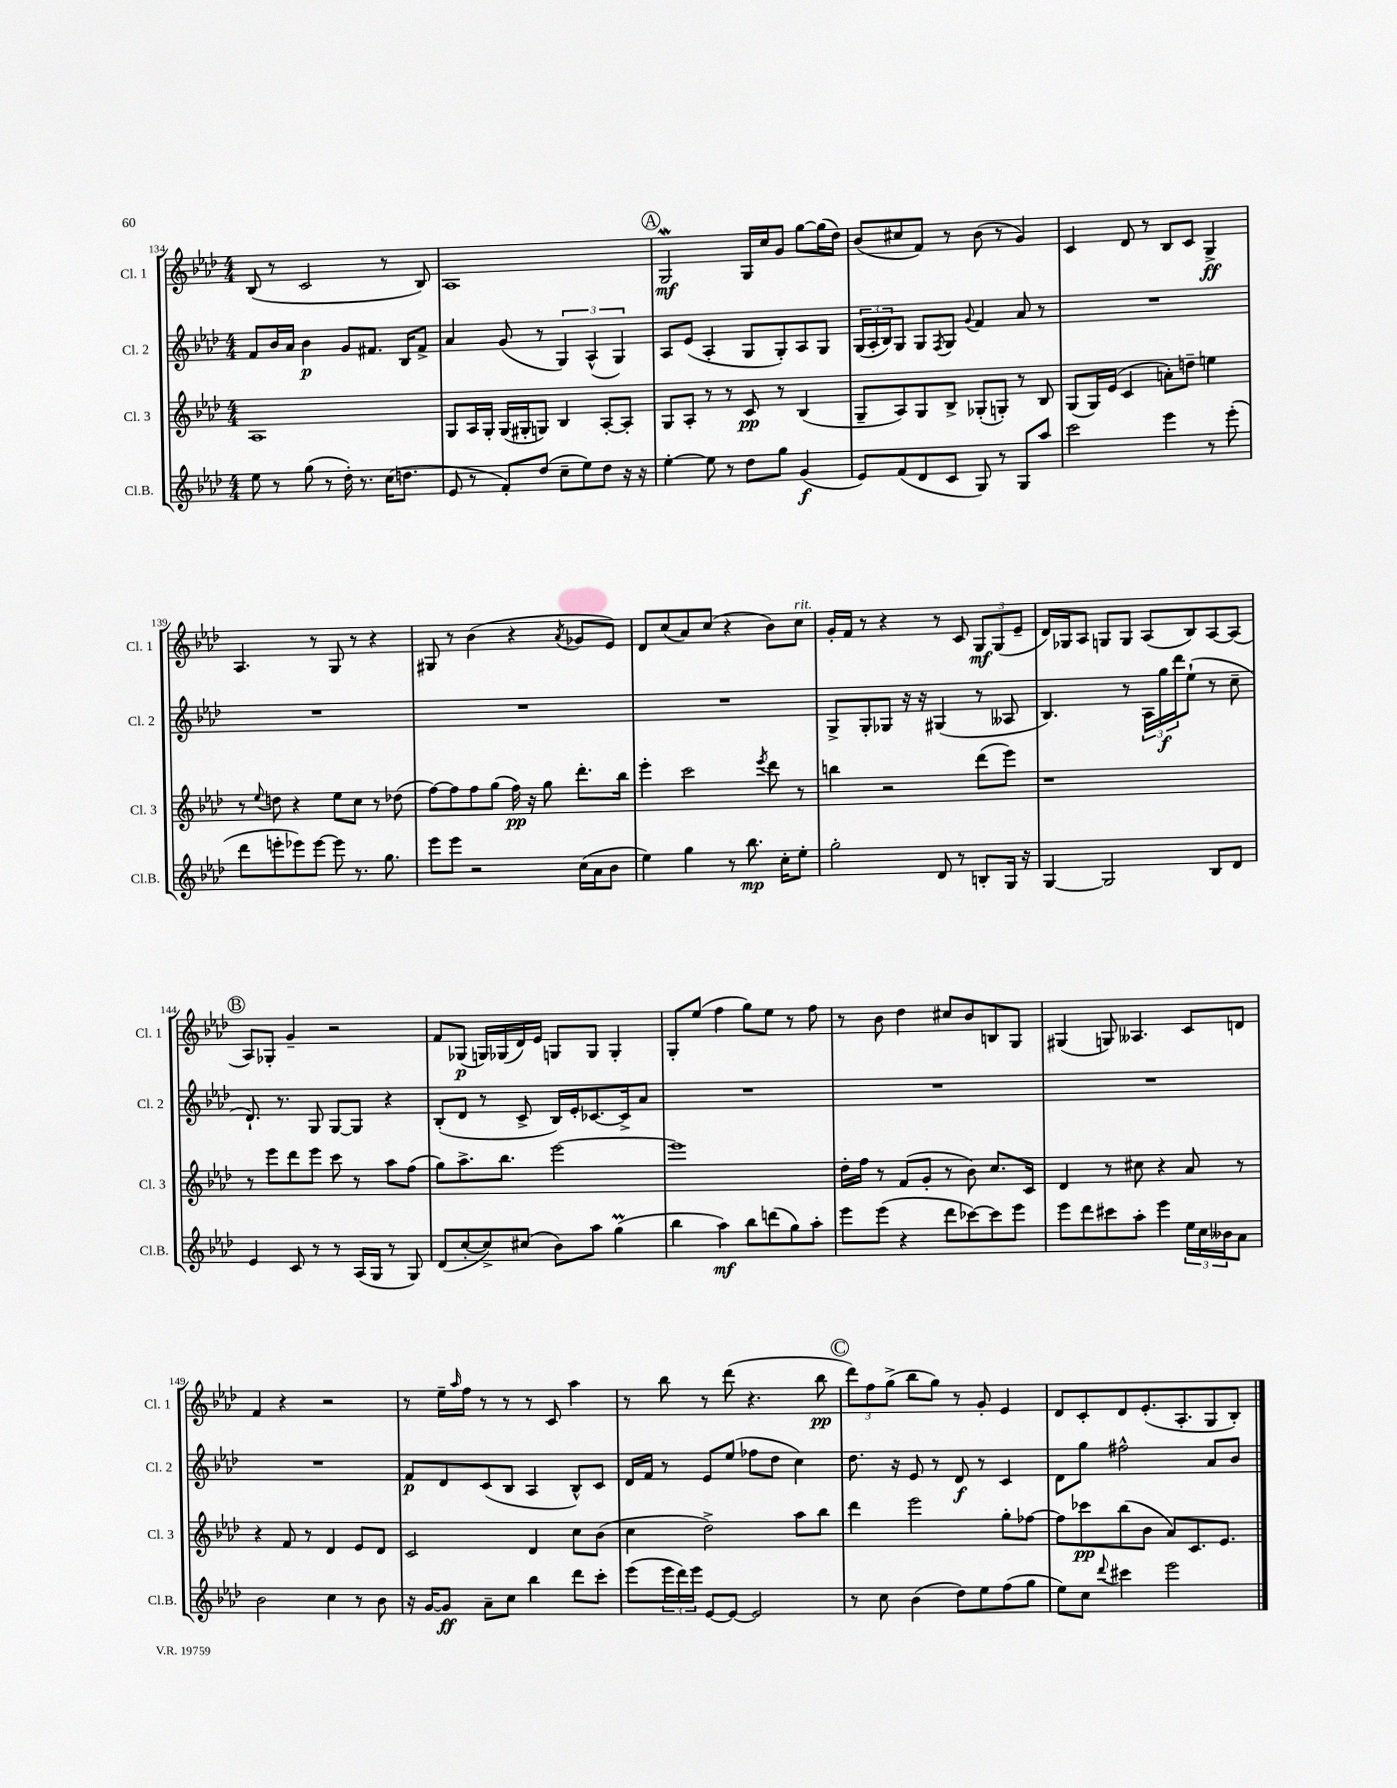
<<
\new StaffGroup <<
\new Staff = "s0" \with { instrumentName = "Cl. 1" shortInstrumentName = "Cl. 1" } {
    \clef treble \key aes \major \numericTimeSignature \time 4/4
    bes8( r8 c'2 r8 bes8) |
    aes1 |
    \mark \markup { \circle "A" } g2\mordent\mf g16 c''16 g'8 g''8~ g''16( des''16) |
    bes'8( cis''8 f'8) r8 bes'8( r8 g'4) |
    c'4 des'8 r8 bes8 c'8 g4->\ff |
    aes4. r8 g8 r8 r4 |
    gis8 r8 bes'4( r4 \acciaccatura { aes'8 } ges'8 ees'8) |
    des'8 c''8( aes'8) c''8( r4 bes'8) c''8^\markup { \italic "rit." } |
    g'16-. f'16 r8 r4 r8 c'8 \tuplet 3/2 { g8\mf g8( ees'8-- } |
    des'16) ges16 aes8 g8 g8 aes8( bes8) aes8~ aes8( |
    \mark \markup { \circle "B" } aes8) ges8-. g'4-- r2 |
    f'8 ges8\p( g16) ges16( des'16) ees'16 g8 g8 g4-. |
    g8-. ees''8( f''4 g''8) ees''8 r8 f''8 |
    r8 bes'8 des''4 cis''8 bes'8 b8 g8 |
    gis4( g8) aeses4. c'8 d'8 |
    f'4 r4 r2 |
    r8 ees''16-- \grace { aes''16 } f''16 r8 r8 r8 c'8 aes''4 |
    r8 bes''8 r8 des'''8( r4. bes''8\pp |
    \mark \markup { \circle "C" } \tuplet 3/2 { des'''8) f''8 g''8->( } bes''8 g''8) r8 g'8-. ees'4 |
    des'8 c'8-. des'8 ees'8.-.( aes8.-. g8 bes8-.) \bar "|." |
}
\new Staff = "s1" \with { instrumentName = "Cl. 2" shortInstrumentName = "Cl. 2" } {
    \clef treble \key aes \major \numericTimeSignature \time 4/4
    f'8 bes'16 aes'16 bes'4\p g'8 fis'8. bes16 fis'8-> |
    aes'4 g'8( r8 \tuplet 3/2 { g4) aes4-^( g4) } |
    \mark \markup { \circle "A" } aes8 ees'8( aes4-. g8 g8-.) aes8 g8 |
    \tuplet 3/2 { g16( aes16-. bes16) } g8 g8 \acciaccatura { f8 } g8 \appoggiatura { g'8 } f'4 aes'8 r8 |
    R1 |
    R1 |
    R1 |
    R1 |
    g8-> g8-. ges8 r16 r16 gis4( r8 aeses8 |
    bes4.) r8 \tuplet 3/2 { aes16 g''16\f des'''16 } ees''8-!( r8 c''8-- |
    \mark \markup { \circle "B" } des'8.-!) r8. g8 g8~ g8 r4 |
    bes8-.( des'8 r8 c'8-> bes16) ees'16-. ces'8.~ ces'16-> aes'8 |
    R1 |
    R1 |
    R1 |
    R1 |
    f'8\p des'8 c'8( bes8 aes4 bes8-^) c'8 |
    des'16 f'16 r8 ees'8 ees''8( fes''8 des''8 c''4) |
    \mark \markup { \circle "C" } des''8. r16 ees'8 r8 des'8\f r8 c'4 |
    des'8 g''8 fis''2-^ aes'8 bes'8 \bar "|." |
}
\new Staff = "s2" \with { instrumentName = "Cl. 3" shortInstrumentName = "Cl. 3" } {
    \clef treble \key aes \major \numericTimeSignature \time 4/4
    aes1 |
    g8 aes16 g16-. g16( gis16-. g8) bes4 aes8~-. aes8-. |
    \mark \markup { \circle "A" } g8 aes8-. r8 r8 c'8\pp r8 bes4( |
    g8-- aes8) g8 bes8-> ges8-.( g8-.) r8 bes8 |
    g8( g16) ees'16( c'4 a'8-.) d''8-- e''4 |
    r8 \appoggiatura { ees''8 } d''8 r4 ees''8 c''8 r8 des''8( |
    f''8~) f''8 f''8 g''8( f''16\pp) r16 g''8 des'''8.-. bes''16 |
    ees'''4-. c'''2 \acciaccatura { ees'''8 } des'''8 r8 |
    b''4 r2 des'''8( ees'''8) |
    r1 |
    \mark \markup { \circle "B" } r8 ees'''8 des'''8 ees'''8 c'''8 r8 aes''8 f''8( |
    g''8) aes''8.-> bes''8. ees'''2~ |
    ees'''1 |
    des''16-. f''16 r8 f'8( g'8-. r8 bes'8) c''8. c'16 |
    des'4 r8 cis''8 r4 aes'8 r8 |
    r4 f'8 r8 des'4 ees'8 des'8 |
    c'2 des'4 c''8 bes'8( |
    c''4 des''2->) aes''8 bes''8 |
    \mark \markup { \circle "C" } des'''4 ees'''2 g''8-. fes''8~ |
    fes''8 ces'''8\pp bes''8( bes'8 aes'8) c'8. ees'8. \bar "|." |
}
\new Staff = "s3" \with { instrumentName = "Cl.B." shortInstrumentName = "Cl.B." } {
    \clef treble \key aes \major \numericTimeSignature \time 4/4
    ees''8 r8 g''8( r8 des''16-.) r8. c''16( d''8. |
    ees'8 r8 f'8-.) des''8( c''8-- ees''8) des''8 r16 r16 |
    \mark \markup { \circle "A" } ees''4~-. ees''8 r8 des''8 g''8 g'4\f( |
    ees'8) f'8( des'8 c'8 g8) r8 g8 aes''8 |
    c'''2 ees'''4 r8 ees'''8-.( |
    des'''8 e'''8-. ees'''8) ees'''8~ ees'''8 r8. g''8. |
    ees'''8 ees'''8 r2 c''16( aes'16 bes'8 |
    ees''4) g''4 r8 bes''8.\mp c''16-. ees''8-. |
    g''2-. des'8 r8 b8-. g16 r16 |
    g4~ g2 bes8 des'8 |
    \mark \markup { \circle "B" } ees'4 c'8 r8 r8 aes16( g16 r8 g8) |
    des'8( c''8~-. c''8->) cis''8( bes'8) aes''8 g''4\prall( |
    bes''4 aes''4\mf) bes''8 d'''8( g''8) aes''8-. |
    ees'''8 ees'''8( r4 des'''8 ces'''8~) ces'''8 ees'''8 |
    ees'''8 des'''8 cis'''8 aes''8-. ees'''4 \tuplet 3/2 { ees''16 c''16 beses'16 } aes'8 |
    bes'2 c''4 r8 bes'8 |
    r16 g'16~ g'8\ff aes'8-- c''8 bes''4 des'''8 c'''8-. |
    ees'''8( \tuplet 3/2 { ees'''16 des'''16) ees'''16 } ees'8~ ees'8~ ees'2 |
    \mark \markup { \circle "C" } r8 c''8 bes'4( des''8) ees''8 f''8( g''8 |
    ees''8) c''8 \appoggiatura { des'''8 } cis'''4 ees'''2 \bar "|." |
}
>>
>>
\layout { \context { \Score currentBarNumber = #134 } }
